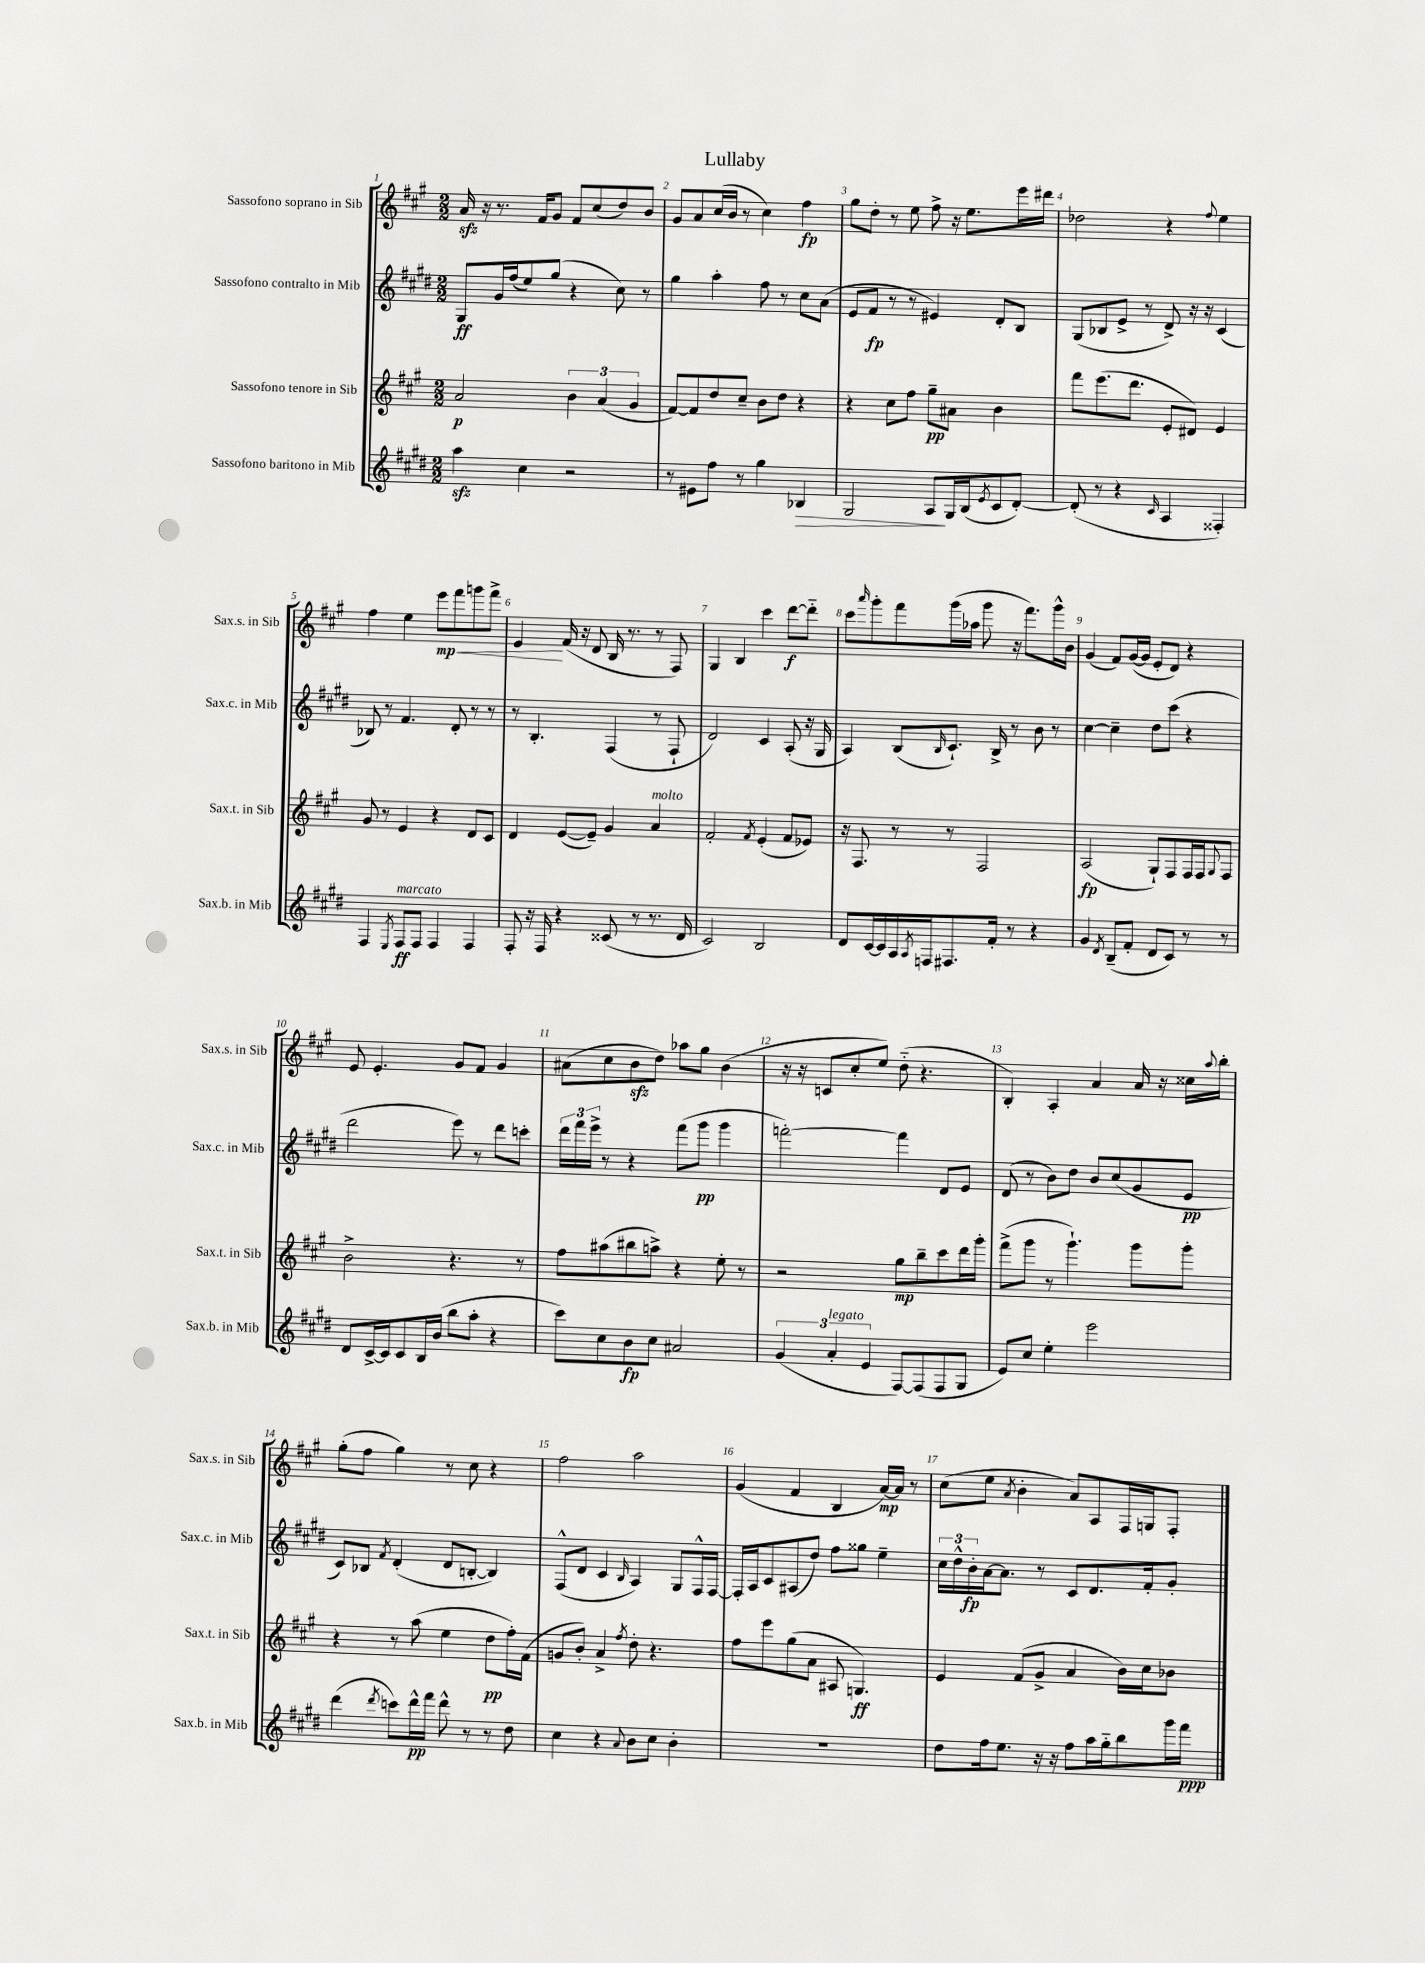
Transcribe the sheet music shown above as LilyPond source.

\header { title = "Lullaby" }
<<
\new StaffGroup <<
\new Staff = "s0" \with { instrumentName = "Sassofono soprano in Sib" shortInstrumentName = "Sax.s. in Sib" } {
    \clef treble \key a \major \numericTimeSignature \time 2/2
    a'16\sfz r16 r8. fis'16 gis'8 fis'8 cis''8( d''8) b'8 |
    gis'8 a'8 cis''16( b'16 r8 cis''4) fis''4\fp |
    gis''8 d''8-. r8 e''8 fis''8-> r16 e''8. e'''16 dis'''16 |
    des''2 r4 \appoggiatura { fis''8 } e''4 |
    fis''4 e''4 e'''8\mp\< fis'''8 g'''8 fis'''8-> |
    e'4\! fis'16( r16 d'8 b16 r8. r8 fis8) |
    gis4 b4 cis'''4 d'''8~\f d'''8-_ |
    cis'''8 \grace { a'''16 } gis'''8-. fis'''8 gis'''16( aes''16 gis'''8 r16 fis'''8.) gis'''16-^ b'16 |
    gis'4( fis'8) gis'16~( gis'16 e'8-. d'8) r4 |
    e'8 e'4.-. gis'8 fis'8 gis'4 |
    ais'8( cis''8 b'8\sfz d''8) aes''8 gis''8 b'4( |
    r16 r16 c'8 cis''8-. e''8) d''8-_( r4. |
    b4-.) a4-. a'4 a'16 r16 cisis''16 \appoggiatura { a''8 } b''16-. |
    gis''8-.( fis''8 gis''4) r8 cis''8 r4 |
    fis''2 a''2 |
    gis'4( fis'4 b4 a'16~\mp) a'16 r8 |
    cis''8( e''8 \acciaccatura { a'8 } b'4-. a'8) a8 fis16 g16 fis8-. \bar "|." |
}
\new Staff = "s1" \with { instrumentName = "Sassofono contralto in Mib" shortInstrumentName = "Sax.c. in Mib" } {
    \clef treble \key e \major \numericTimeSignature \time 2/2
    gis8\ff gis'16 fis''16( e''8) gis''8( r4 cis''8) r8 |
    gis''4 a''4-. fis''8 r8 cis''8 a'8( |
    e'8 fis'8\fp r8 r8 eis'4) dis'8-. b8 |
    gis8( bes8 e'8-> r8 dis'8->) r16 r16 cis'4( |
    bes8) r8 fis'4. dis'8-. r8 r8 |
    r8 b4.-. fis4( r8 fis8-! |
    dis'2) cis'4 a8-.( r16 gis16 |
    a4) b8( \grace { b16 } cis'8.-!) b16-> r8 b'8 r8 |
    cis''4~ cis''4-- dis''8 cis'''8( r4 |
    dis'''2 e'''8) r8 dis'''8 c'''8-. |
    \tuplet 3/2 { dis'''16 fis'''16 e'''16-> } r8 r4 fis'''8( gis'''8\pp gis'''4 |
    f'''2~-.) f'''4 dis'8 e'8 |
    dis'8( r8 b'8) dis''8 b'8 cis''8( gis'8 e'8\pp |
    cis'8) bes8 \acciaccatura { fis'8 } dis'4-.( dis'8 b8~-. b4) |
    fis8-^( dis'8 cis'4 \grace { b16 } a4) gis8 fis16-^ fis16~ |
    fis16-. a16 cis'8 ais8( dis''8) fis''8 gisis''8 e''4-- |
    \tuplet 3/2 { cis''16 dis''16-^ b'16-.\fp } a'16~ a'8. r8 cis'8 dis'8. fis'16-. gis'8-. \bar "|." |
}
\new Staff = "s2" \with { instrumentName = "Sassofono tenore in Sib" shortInstrumentName = "Sax.t. in Sib" } {
    \clef treble \key a \major \numericTimeSignature \time 2/2
    a'2\p \tuplet 3/2 { b'4 a'4( gis'4 } |
    fis'8~) fis'8 d''8 cis''8-- b'8 d''8 r4 |
    r4 cis''8 fis''8 gis''8--\pp ais'8 b'4 |
    fis'''8 e'''8.( d'''8. e'8-. dis'8) e'4 |
    gis'8 r8 e'4 r4 d'8 cis'8 |
    d'4 e'8~( e'8--) gis'4 a'4^\markup { \italic "molto" } |
    fis'2-. \acciaccatura { fis'8 } e'4-.( fis'8 ees'8) |
    r16 fis8. r8 r8 fis2 |
    a2\fp( gis8-!) fis8 fis16 fis16 \appoggiatura { gis8 } fis8 |
    b'2-> r4. r8 |
    fis''8 ais''8( bis''8 a''8->) r4 e''8-. r8 |
    r2 gis''8\mp b''8-- cis'''8 d'''16 gis'''16-. |
    fis'''8->( gis'''8 r8 gis'''4.-!) gis'''8 gis'''8-. |
    r4 r8 a''8( e''4 d''8\pp fis''16-.) fis'16( |
    g'8 b'8-.) a'4-> \acciaccatura { fis''8 } d''8-. r4. |
    fis''8 e'''8 gis''8( a'8 ais8 g4.\ff) |
    e'4 fis'8( gis'8-> a'4 b'16) cis''16 bes'8 \bar "|." |
}
\new Staff = "s3" \with { instrumentName = "Sassofono baritono in Mib" shortInstrumentName = "Sax.b. in Mib" } {
    \clef treble \key e \major \numericTimeSignature \time 2/2
    a''4\sfz cis''4 r2 |
    r8 eis'8 fis''8 r8 gis''4 bes4\> |
    gis2 a8\! gis16 b16( \acciaccatura { e'8 } cis'8 dis'8~-.) |
    dis'8-.( r8 r4 \grace { cis'16 } a4 fisis4-.) |
    fis4 \acciaccatura { e8 } fis8\ff^\markup { \italic "marcato" } fis8 fis4 fis4 |
    fis8-. r16 fis16 r4 cisis'8( r8 r8. dis'16 |
    cis'2) b2 |
    dis'8 cis'16~ cis'16 a16 \acciaccatura { a8 } f16 fis8. fis'16-. r8 r4 |
    gis'4 \acciaccatura { dis'8 } b8--( fis'8-. dis'8 cis'8) r8 r8 |
    dis'8 cis'16~-> cis'16 cis'8 b16 b'16( b''8 a''8-. r4 |
    cis'''8) cis''8 b'8\fp cis''8 ais'2 |
    \tuplet 3/2 { gis'4( a'4-.^\markup { \italic "legato" } e'4 } fis8~) fis8( fis8 gis8 |
    e'8) cis''8 e''4-. e'''2 |
    dis'''4( \acciaccatura { dis'''8 } c'''8) dis'''16-^\pp fis'''16 dis'''8-^ r8 r8 dis''8 |
    cis''4 r4 \appoggiatura { a'8 } b'8 cis''8 b'4-. |
    R1 |
    dis''8 fis''16 e''8. r16 r16 fis''8 a''16 gis''16-_ b''8 gis'''16 fis'''16\ppp \bar "|." |
}
>>
>>
\layout { \context { \Score \override BarNumber.break-visibility = ##(#f #t #t) barNumberVisibility = #all-bar-numbers-visible } }
